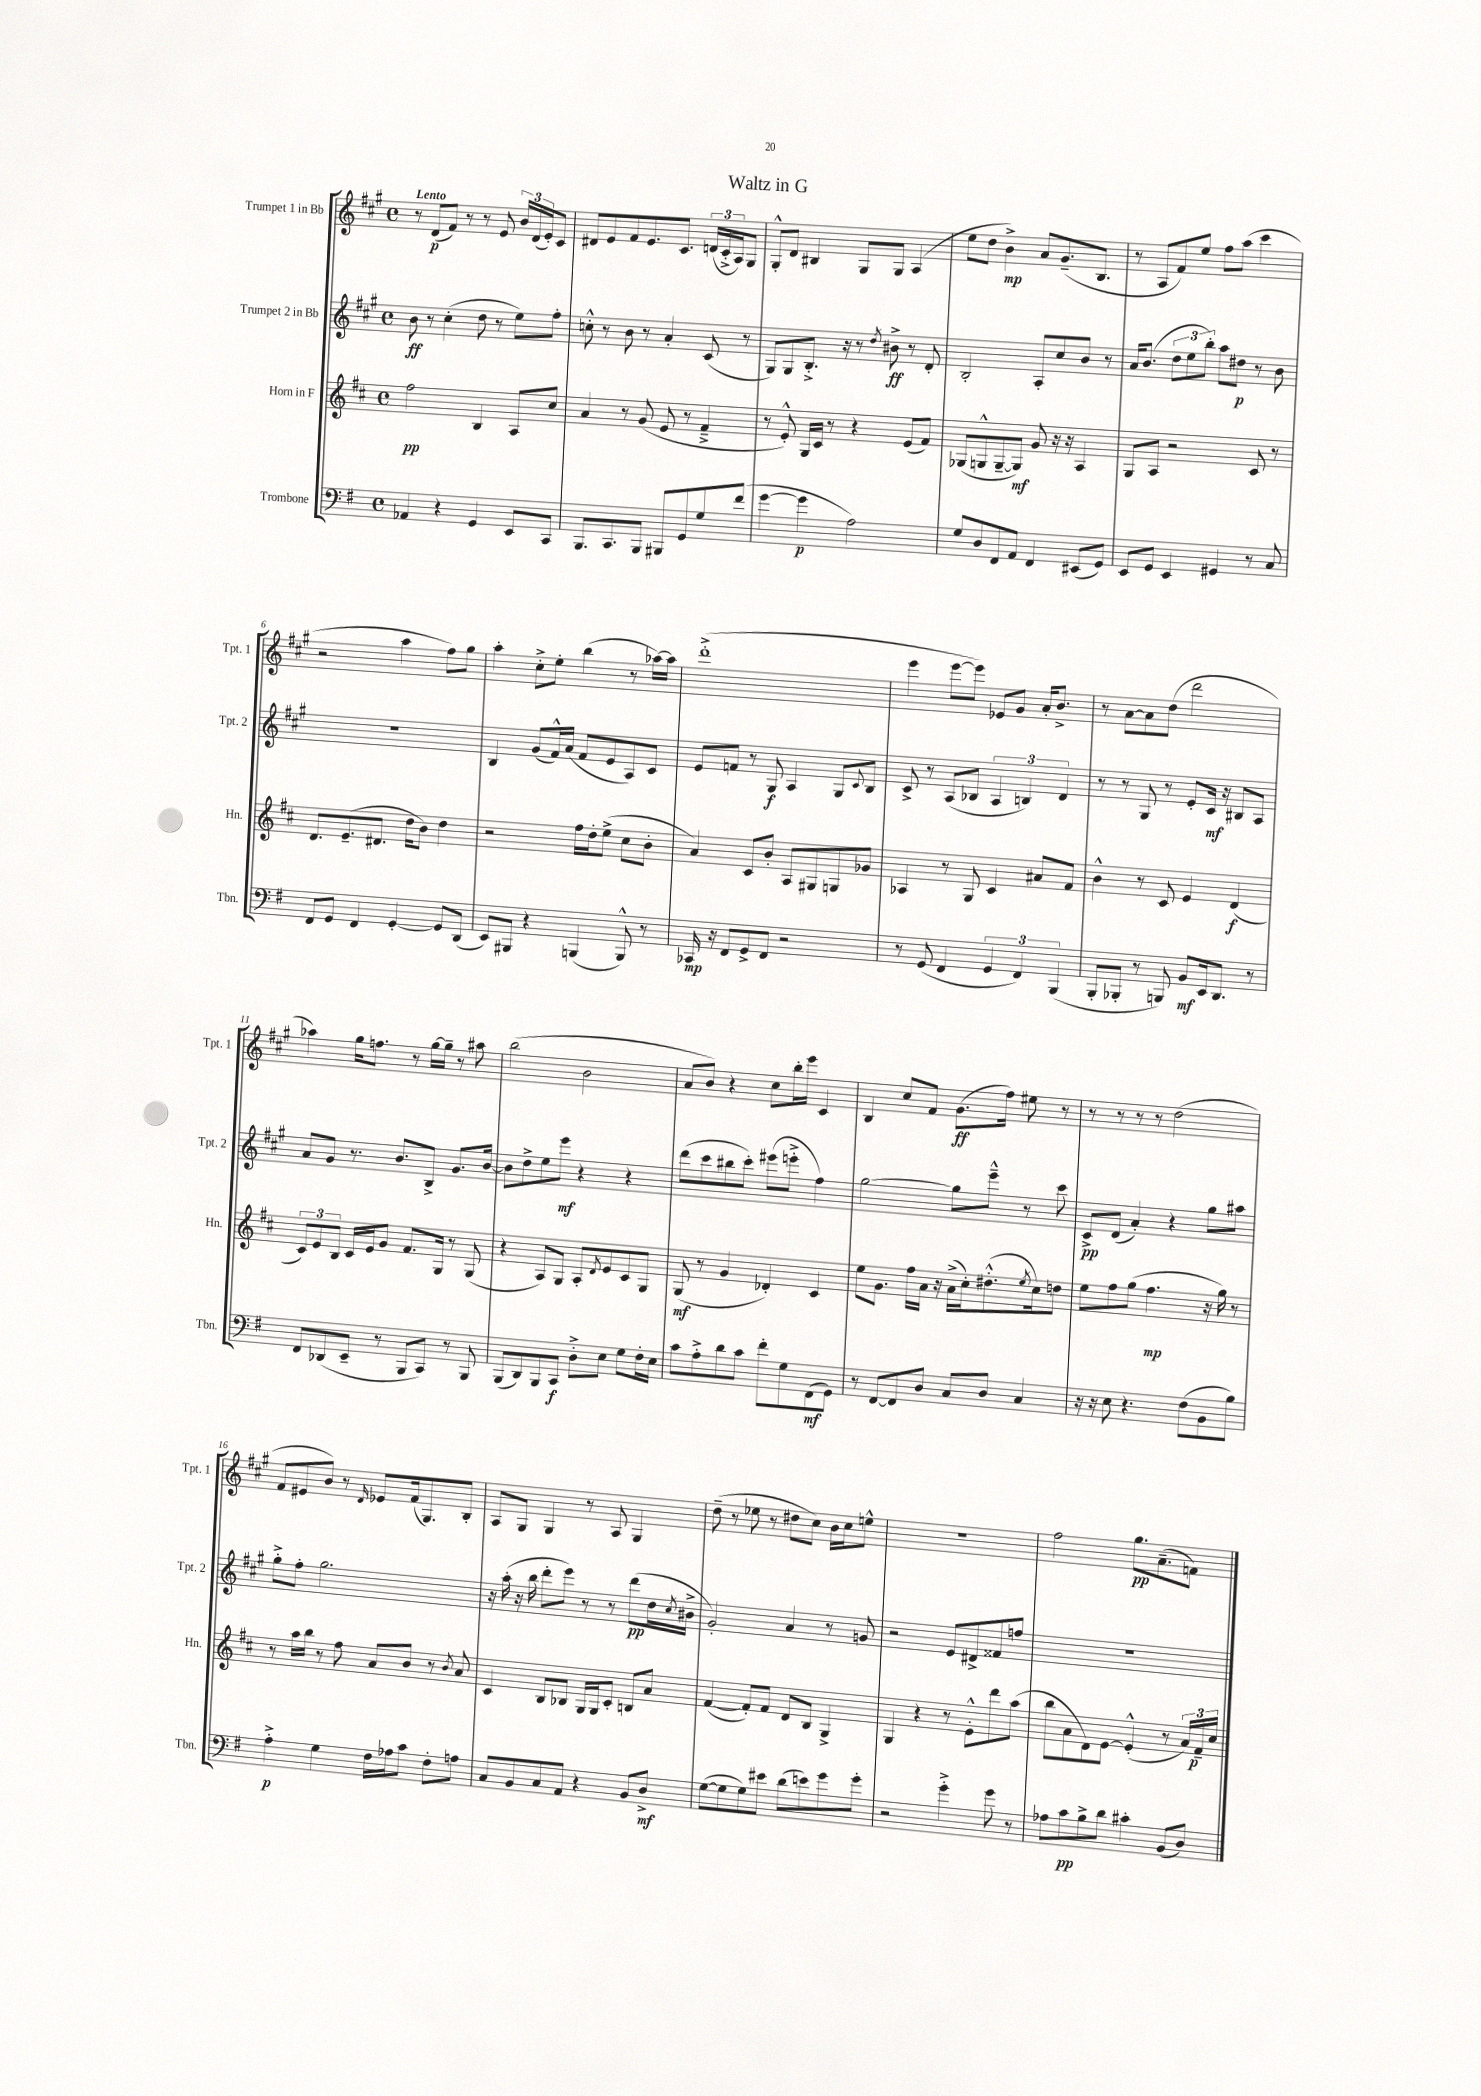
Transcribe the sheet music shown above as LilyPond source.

\header { title = "Waltz in G" }
<<
\new StaffGroup <<
\new Staff = "s0" \with { instrumentName = "Trumpet 1 in Bb" shortInstrumentName = "Tpt. 1" } {
    \clef treble \key a \major \defaultTimeSignature \time 4/4 \tempo "Lento"
    r8 d'8\p( fis'8) r8 r8 e'8 \tuplet 3/2 { b'16 d'16( e'16-.) } cis'8 |
    dis'8 e'8 fis'8 e'8. cis'8. \tuplet 3/2 { d'16( cis'16-.-> a16) } gis8 |
    gis8-.-^ d'8 bis4 gis8 gis8 a4( |
    e''8 d''8 b'4->\mp) a'8 gis'8.--( b8. |
    r8 a8 fis'8) e''8 fis''8 a''8( cis'''4 |
    r2 a''4 fis''8) gis''8 |
    a''4-. cis''8-.-> e''8-. b''4( r8 aes''16~) aes''16 |
    d'''1-.->( |
    e'''4 e'''8~ e'''8) ees'8 gis'8 a'16-. b'8.-> |
    r8 a'8~ a'8 d''8( d'''2 |
    aes''4) gis''16 f''8. r8 gis''16~ gis''16-- r8 ais''8 |
    b''2( b'2 |
    a'8 b'8) r4 cis''8 b''16-. e'''16 cis'4 |
    b4 cis''8 fis'8 gis'8.\ff( fis''16) eis''8 r8 |
    r8 r8 r8 r8 d''2( |
    fis'8 eis'8 b'8) r8 \grace { d'16 } ees'8 fis'16( gis8.) b8-. |
    a8 gis8 gis4 r8 a8 gis4 |
    d''8--( r8 ees''8 r8 dis''8 cis''8) b'16 cis''16 e''8-^ |
    R1 |
    fis''2 gis''8.\pp a'8.--( f'8) \bar "|." |
}
\new Staff = "s1" \with { instrumentName = "Trumpet 2 in Bb" shortInstrumentName = "Tpt. 2" } {
    \clef treble \key a \major \defaultTimeSignature \time 4/4
    b'8\ff r8 cis''4-.( d''8 r8 e''8) fis''8-. |
    c''8-.-^ r8 b'8 r8 a'4-. cis'8( r8 |
    gis8) gis8 b8.-.-> r16 r8 \acciaccatura { d''8 } bis'8->\ff r8 d'8-. |
    b2-. a8-. cis''8 b'8 r8 |
    a'16 b'8.( \tuplet 3/2 { d''8 e''8 b''8-.) } a''8 dis''8\p r8 b'8 |
    R1 |
    b4 gis'8( fis'16-^) a'16( fis'8 e'8 a8) cis'8 |
    e'8 f'8 r8 gis8\f a4 gis8 \appoggiatura { cis'8 } b8 |
    cis'8-> r8 a8( bes8 \tuplet 3/2 { a4 b4) d'4 } |
    r8 r8 gis8 r8 e'8-. cis'16\mf r16 bis8 a8 |
    a'8 gis'8 r8. b'8. b8-> gis'8. b'16~ |
    b'8 d''8-> e''8 e'''8\mf r4 r4 |
    d'''8( cis'''8 bis''8 cis'''8-.) eis'''8( e'''8-.-> fis''4) |
    gis''2~ gis''8 e'''8---^ r8 cis'''8 |
    cis'8->\pp d'8( a'4-.) r4 gis''8 ais''8 |
    gis''8-.-> fis''8-. gis''2. |
    r16 a''16-.( r16 b''16 d'''8-. e'''8) r8 r8 d'''8\pp( d''16 \acciaccatura { cis''8 } bis'16-> |
    gis'2-.) a'4 r8 g'8 |
    r2 e'8 dis'8-> fisis'8 f''8 |
    r1 \bar "|." |
}
\new Staff = "s2" \with { instrumentName = "Horn in F" shortInstrumentName = "Hn." } {
    \clef treble \key d \major \defaultTimeSignature \time 4/4
    fis''2\pp b4 a8 cis''8 |
    a'4 r8 g'8( e'8 r8 fis'4---> |
    r8 e'8-.-^) g16 cis'16 r8 r4 e'8( fis'8) |
    ges8( g8-^ g8~-- g8\mf) g'8 r16 r16 a4 |
    g8 a8 r2 cis'8 r8 |
    d'8. e'8.--( dis'8. d''16 b'8) d''4 |
    r2 fis''16 d''16-. e''8->( cis''8 b'8-. |
    a'4) cis'8 b'8-. a8 gis8 g8 ges'8 |
    aes4 r8 g8 cis'4 ais'8 fis'8 |
    b'4-^ r8 cis'8 e'4 d'4\f( |
    \tuplet 3/2 { cis'8) e'8 b8 } cis'16 e'16 g'8 fis'8. g16 r8 g8( |
    r4 a8) g8 a8-. \acciaccatura { d'8 } e'8 cis'8 g8 |
    g8\mf( r8 g'4 des'4-.) cis'4 |
    e''8 g'8. fis''16 a'16 r16 a'16->( cis''16-.) dis''8.-.-^( \acciaccatura { e''8 } cis''16) d''8 |
    e''8 fis''8 g''8( fis''4.\mp r16 g''16) r8 |
    r8 a''16 b''16 r8 fis''8 a'8 b'8 r8 \acciaccatura { b'8 } a'8 |
    cis'4 b8 bes8 g16 g16 cis'8-. b8 a'8 |
    fis'4~( fis'8-.) fis'8 d'8 b8 g4-> |
    g4 r4 r8 e'8-.-^ d'''8 a''8( |
    b''8 a'8 d'8) e'8~ e'4-.-^( r8 \tuplet 3/2 { a'16) fis'16--\p cis''16 } \bar "|." |
}
\new Staff = "s3" \with { instrumentName = "Trombone" shortInstrumentName = "Tbn." } {
    \clef bass \key g \major \defaultTimeSignature \time 4/4
    aes,4 r4 g,4 e,8 c,8 |
    b,,8. c,8. b,,8 bis,,8 g,8 g8 fis'8( |
    g'4~ g'4\p a2) |
    g8 d8 fis,8 a,8 fis,4 eis,8( g,8) |
    e,8 g,8 e,4 gis,4 r8 c8 |
    fis,8 g,8 fis,4 g,4~-. g,8 d,8( |
    e,8) bis,,8 r4 b,,4( b,,8-^) r8 |
    ces,16\mp r16 fis,8 g,8-> fis,8 r2 |
    r8 g,8( fis,4 \tuplet 3/2 { g,4 fis,4) b,,4( } |
    b,,8-. bes,,8-. r8 b,,8) b,8\mf e,16 d,8. r8 |
    fis,8 des,8( e,8-- r8 b,,8 c,8) r8 b,,8 |
    b,,8( d,8) b,,8 c,8\f d8-.-> e8 g8 fis16-. e16 |
    c'8 a8-.-> d'8 c'8 fis'8-. g8 fis,8\mf( g,8) |
    r8 fis,8~ fis,8 d8 c8 d8 c4 |
    r16 r16 e8 r4. fis8( b,8 b8) |
    a4-.->\p g4 fis16 aes16 c'8 fis8-. a8 |
    c8 b,8 c8 a,8 r4 b,8 d8->\mf |
    g8~( g8 g8) eis'8 d'8( e'8) g'8 g'8-. |
    r2 g'4-.-> g'8 r8 |
    aes8 c'8\pp b8-> d'8 cis'4-. b,8( d8) \bar "|." |
}
>>
>>
